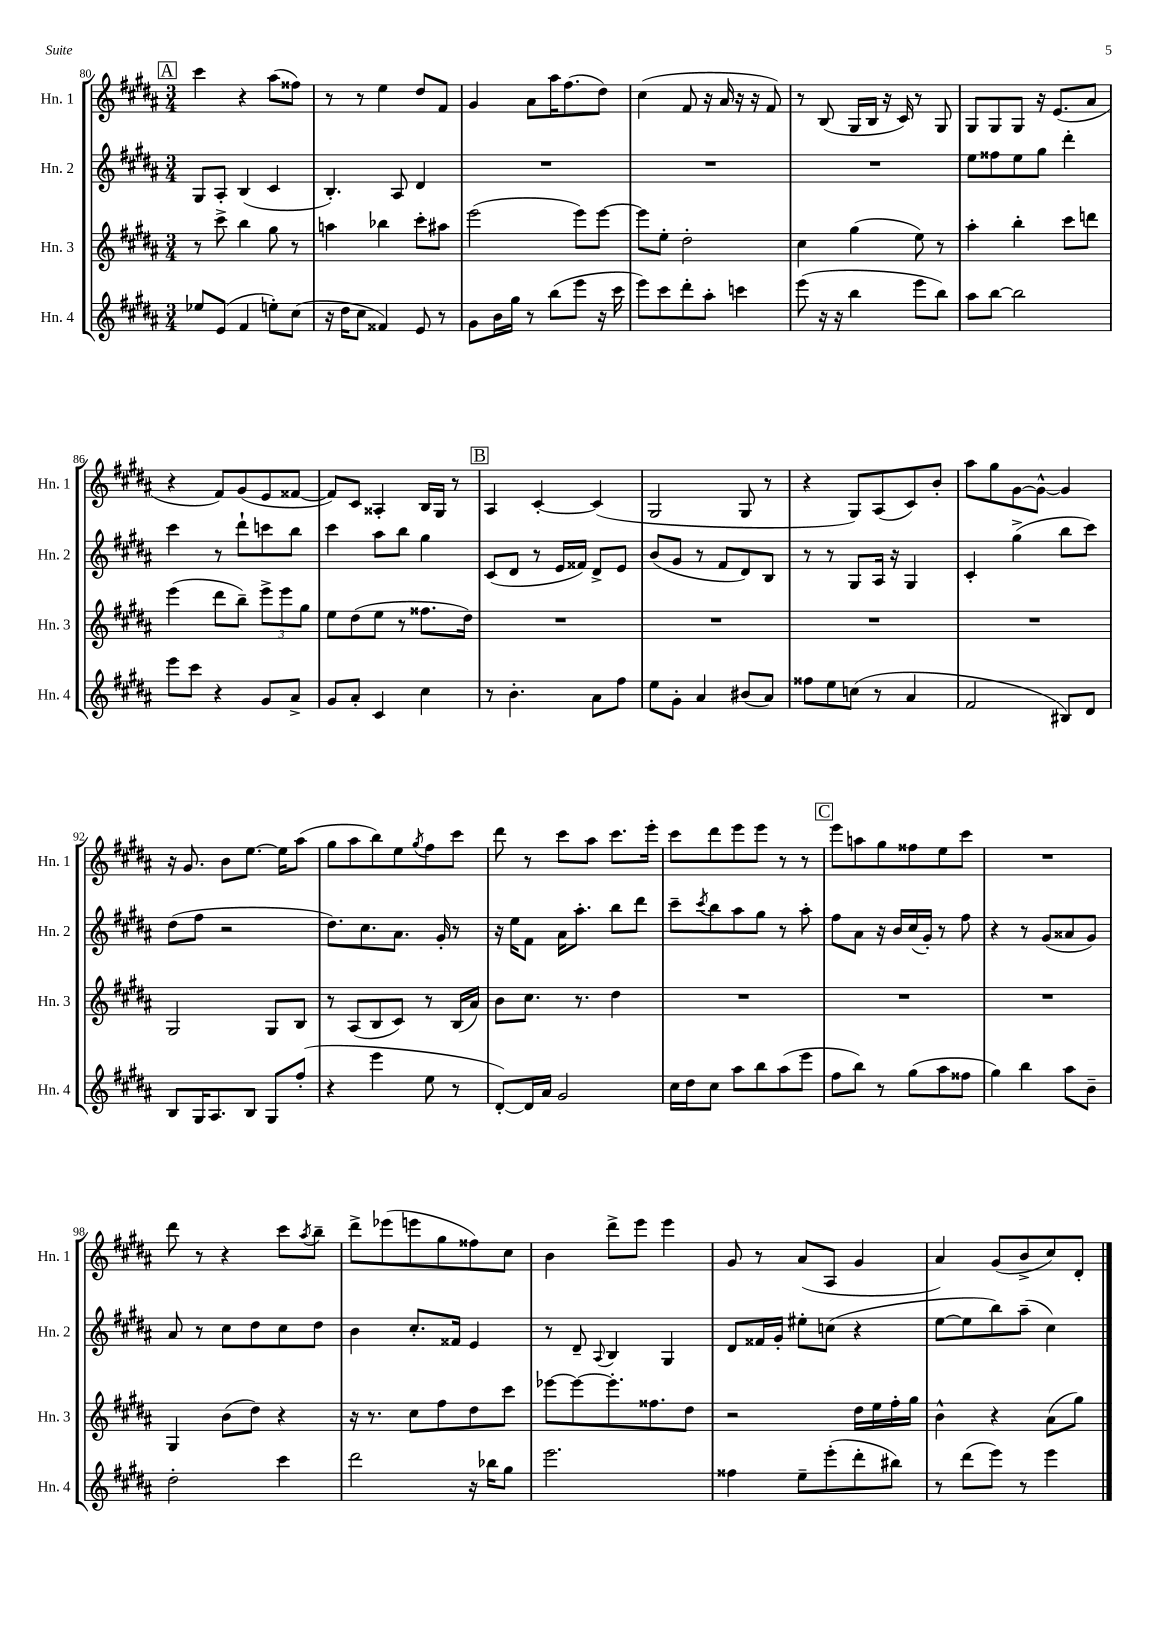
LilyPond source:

<<
\new StaffGroup <<
\new Staff = "s0" \with { instrumentName = "Hn. 1" shortInstrumentName = "Hn. 1" } {
    \clef treble \key b \major \numericTimeSignature \time 3/4
    \mark \markup { \box "A" } cis'''4 r4 ais''8( fisis''8) |
    r8 r8 e''4 dis''8 fis'8 |
    gis'4 ais'8 ais''16 fis''8.( dis''8) |
    cis''4( fis'8 r16 ais'16 r16 r16 fis'8) |
    r8 b8( gis16 b16 r16 cis'16) r8 gis8 |
    gis8 gis8 gis8 r16 e'8.( ais'8 |
    r4 fis'8) gis'8( e'8 fisis'8~ |
    fisis'8) cis'8 aisis4-. b16 gis16 r8 |
    \mark \markup { \box "B" } ais4 cis'4~-. cis'4( |
    gis2 gis8 r8 |
    r4 gis8) ais8( cis'8) b'8-. |
    ais''8 gis''8 gis'8~ gis'8~-^ gis'4 |
    r16 gis'8. b'8 e''8.~ e''16 ais''8( |
    gis''8 ais''8 b''8) e''8 \acciaccatura { gis''8 } fis''8 cis'''8 |
    dis'''8 r8 cis'''8 ais''8 cis'''8. e'''16-. |
    cis'''8 dis'''8 e'''8 e'''8 r8 r8 |
    \mark \markup { \box "C" } e'''8 a''8 gis''8 fisis''8 e''8 cis'''8 |
    R2. |
    dis'''8 r8 r4 cis'''8 \acciaccatura { ais''8 } b''8-- |
    dis'''8-> ees'''8( e'''8 gis''8 fisis''8) cis''8 |
    b'4 dis'''8-> e'''8 e'''4 |
    gis'8 r8 ais'8( ais8 gis'4 |
    ais'4) gis'8( b'8-> cis''8) dis'8-. \bar "|." |
}
\new Staff = "s1" \with { instrumentName = "Hn. 2" shortInstrumentName = "Hn. 2" } {
    \clef treble \key b \major \numericTimeSignature \time 3/4
    \mark \markup { \box "A" } gis8 ais8-. b4( cis'4 |
    b4.-.) ais8 dis'4 |
    R2. |
    R2. |
    R2. |
    e''8 fisis''8 e''8 gis''8 dis'''4-. |
    cis'''4 r8 dis'''8-! c'''8 b''8 |
    cis'''4 ais''8 b''8 gis''4 |
    \mark \markup { \box "B" } cis'8( dis'8 r8 e'16 fisis'16) dis'8-> e'8 |
    b'8( gis'8 r8 fis'8 dis'8) b8 |
    r8 r8 gis8 ais16 r16 gis4 |
    cis'4-. gis''4->( b''8 cis'''8) |
    dis''8( fis''8 r2 |
    dis''8.) cis''8. ais'8. gis'16-. r8 |
    r16 e''16 fis'8 ais'16 ais''8.-. b''8 dis'''8 |
    cis'''8-- \acciaccatura { cis'''8 } b''8 ais''8 gis''8 r8 ais''8-. |
    \mark \markup { \box "C" } fis''8 ais'8 r16 b'16 cis''16( gis'16-.) r8 fis''8 |
    r4 r8 gis'8( aisis'8 gis'8) |
    ais'8 r8 cis''8 dis''8 cis''8 dis''8 |
    b'4 cis''8.-. fisis'16 e'4 |
    r8 dis'8-- \appoggiatura { ais8 } b4 gis4 |
    dis'8 fisis'16 gis'16-. eis''8-. c''8( r4 |
    e''8~ e''8 b''8) ais''8--( cis''4) \bar "|." |
}
\new Staff = "s2" \with { instrumentName = "Hn. 3" shortInstrumentName = "Hn. 3" } {
    \clef treble \key b \major \numericTimeSignature \time 3/4
    \mark \markup { \box "A" } r8 cis'''8-> b''4 gis''8 r8 |
    a''4 bes''4 cis'''8-. ais''8 |
    e'''2( e'''8) e'''8~ |
    e'''8 e''8-. dis''2-. |
    cis''4 gis''4( e''8) r8 |
    ais''4-. b''4-. cis'''8 d'''8 |
    e'''4( dis'''8 b''8--) \tuplet 3/2 { e'''8-> e'''8 gis''8 } |
    e''8 dis''8( e''8 r8 fisis''8. dis''16) |
    \mark \markup { \box "B" } R2. |
    R2. |
    R2. |
    R2. |
    gis2 gis8 b8 |
    r8 ais8( b8 cis'8) r8 b16( ais'16) |
    b'8 cis''8. r8. dis''4 |
    R2. |
    \mark \markup { \box "C" } R2. |
    R2. |
    gis4 b'8( dis''8) r4 |
    r16 r8. cis''8 fis''8 dis''8 cis'''8 |
    ees'''8~ ees'''8~ ees'''8.-. fisis''8. dis''8 |
    r2 dis''16 e''16 fis''16-. gis''16 |
    b'4-^ r4 ais'8( gis''8) \bar "|." |
}
\new Staff = "s3" \with { instrumentName = "Hn. 4" shortInstrumentName = "Hn. 4" } {
    \clef treble \key b \major \numericTimeSignature \time 3/4
    \mark \markup { \box "A" } ees''8 e'8( fis'4 e''8-.) cis''8( |
    r16 dis''16 cis''8 fisis'4) e'8 r8 |
    gis'8 b'16 gis''16 r8 b''8( e'''8 r16 cis'''16 |
    e'''8) cis'''8 dis'''8-. ais''8-. c'''4 |
    e'''8( r16 r16 b''4 e'''8 b''8) |
    ais''8 b''8~ b''2 |
    e'''8 cis'''8 r4 gis'8 ais'8-> |
    gis'8 ais'8-. cis'4 cis''4 |
    \mark \markup { \box "B" } r8 b'4.-. ais'8 fis''8 |
    e''8 gis'8-. ais'4 bis'8( ais'8) |
    fisis''8 e''8 c''8( r8 ais'4 |
    fis'2 bis8) dis'8 |
    b8 gis16 ais8. b8 gis8 fis''8-.( |
    r4 e'''4 e''8 r8 |
    dis'8~-.) dis'16 ais'16 gis'2 |
    cis''16 dis''16 cis''8 ais''8 b''8 ais''8( e'''8 |
    \mark \markup { \box "C" } fis''8 b''8) r8 gis''8( ais''8 fisis''8 |
    gis''4) b''4 ais''8 b'8-- |
    dis''2-. cis'''4 |
    dis'''2 r16 bes''16 gis''8 |
    e'''2. |
    fisis''4 e''8-- e'''8-.( dis'''8-. bis''8) |
    r8 dis'''8( e'''8) r8 e'''4 \bar "|." |
}
>>
>>
\layout { \context { \Score currentBarNumber = #80 } }
